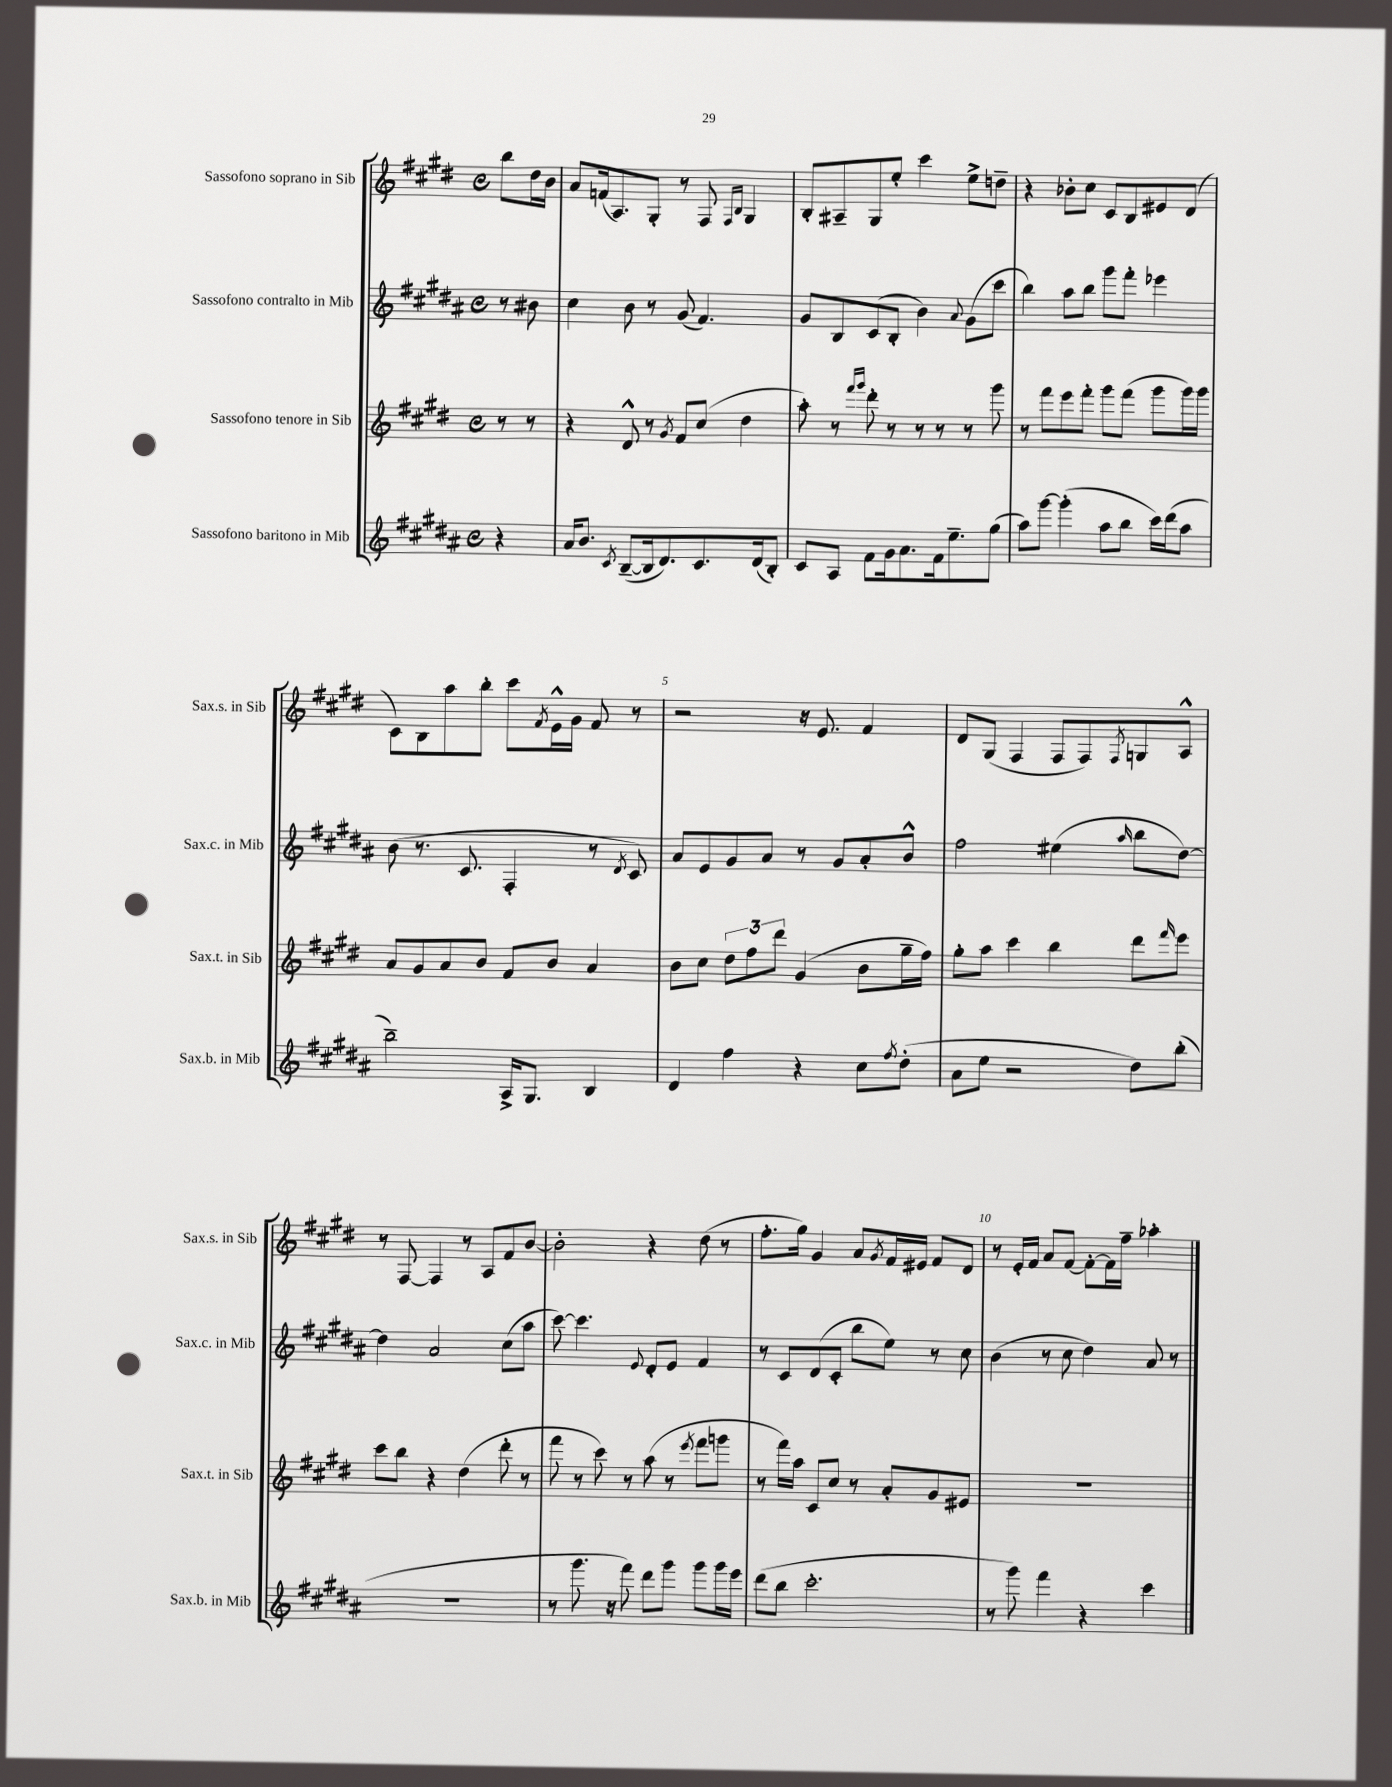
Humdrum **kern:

**kern	**kern	**kern	**kern
*staff4	*staff3	*staff2	*staff1
*clefG2	*clefG2	*clefG2	*clefG2
*k[f#c#g#d#a#]	*k[f#c#g#d#]	*k[f#c#g#d#a#]	*k[f#c#g#d#]
*M4/4	*M4/4	*M4/4	*M4/4
*met(c)	*met(c)	*met(c)	*met(c)
4r	8r	8r	8bb\L
.	8r	8b#\	16dd#\L
.	.	.	16b\JJ
=	=	=	=
16a#/LK	4r	4cc#\	8a/L
8.b/J	.	.	.
.	.	.	(16f/k
.	.	.	8.A/)
8qc#/	.	.	.
([8B~/L	8d#^^/	8b\	.
16B/]k	8r	8r	8G#'/J
8.d#/)	.	.	.
.	8qg#/	.	.
.	8f#/L	(8g#/	8r
8.c#/	(8cc#/J	4.f#/)	8F#/
.	.	.	16qqF#/LL
.	.	.	16qqB/JJ
.	4dd#\	.	4G#/
(16d#/k	.	.	.
8B'/J)	.	.	.
=	=	=	=
8c#/L	8aa'\)	8g#/L	8B'/L
8A#/J	8r	8B/	8A#~/
.	16qqfff#/LL	.	.
.	16qqggg#/JJ	.	.
8f#\L	8ddd#'\	(8c#/	8G#/
16g#\k	8r	8B'/J	8ee'/J
8.a#\	.	.	.
.	8r	4b\)	4ccc#\
16f#\k	8r	.	.
8.ee~\	.	.	.
.	.	8qqa#/	.
.	8r	(8g#\L	8ee^\L
(8gg#\J	8ggg#\	8ccc#\J	8dd~\J
=	=	=	=
8aa#\L)	8r	4bb\)	4r
[8ggg#\J	8fff#\L	.	.
(4ggg#'\]	8eee\	8aa#\L	8b-'\L
.	8fff#'\J	8bb\J	8cc#\J
8aa#\L	8ggg#\L	8ggg#\L	8c#/L
8bb\J	(8fff#\J	8fff#'\J	8B/
16ccc#\LL)	8ggg#\L	4eee-\	8e#/
(16ddd#\J	.	.	.
8aa#\J	16ggg#\L)	.	(8d#/J
.	16ggg#\JJ	.	.
=	=	=	=
2bb~\)	8a/L	(8b\	8c#\L)
.	8g#/	8.r	8B\
.	8a/	.	8aa\
.	.	8.c#/	.
.	8b/J	.	8bb'\J
16A#^/LK	8f#/L	4F#'/	8ccc#\L
8.G#/J	.	.	.
.	.	.	8qf#/
.	8b/J	.	16e^^\L
.	.	.	16g#\JJ
4B/	4a/	8r	8f#/
.	.	8qd#/	.
.	.	8c#/)	8r
=	=	=	=
4d#/	8b\L	8a#/L	2r
.	8cc#\J	8e/	.
4ff#\	12dd#\L	8g#/	.
.	12ff#\	.	.
.	.	8a#/J	.
.	12ddd#\J	.	.
4r	(4g#/	8r	16r
.	.	.	8.e/
.	.	8g#/L	.
8cc#\L	8b\L	8a#'/	4f#/
8qff#/	.	.	.
(8dd#'\J	16gg#~\L	8b^^/J	.
.	16ff#\JJ)	.	.
=	=	=	=
8a#\L	8gg#'\L	2ff#\	8d#/L
8ee\J	8aa\J	.	(8G#/J
2r	4ccc#\	.	4F#/
.	4bb\	(4ee#\	8F#/L
.	.	.	8F#/)
.	.	16qqaa#/	8qF#/
8dd#\L)	8ddd#\L	8bb\L	8G/
.	16qqfff#/	.	.
(8bb'\J	8eee\J	[8dd#\J)	8A^^/J
=	=	=	=
1r	8ccc#\L	4dd#\]	8r
.	8bb\J	.	[8F#/
.	4r	2a#/	4F#/]
.	(4dd#\	.	8r
.	.	.	8A/L
.	8ddd#'\	(8cc#\L	8f#/
.	8r	8aa#\J	[8b/J
=	=	=	=
8r	8fff#\	[8ccc#\)	2b'\]
8.ggg#\	8r	4.ccc#\]	.
.	8ccc#\)	.	.
16r	.	.	.
8fff#\)	8r	.	.
.	.	8qqe/	.
8ddd#\L	(8aa\	8d#'/L	4r
8ggg#\J	8r	8e/J	.
.	8qeee/	.	.
8ggg#\L	8fff#\L	4f#/	(8dd#\
16ggg#\L	8ggg\J	.	8r
16eee\JJ	.	.	.
=	=	=	=
(8ddd#\L	8r	8r	8.ff#'\L
8bb\J	16fff#\LL)	8c#/L	.
.	16aa\JJ	.	16gg#\Jk)
2.ccc#'\	8c#/L	(8d#/	4g#/
.	8cc#/J	8c#'/J	.
.	8r	8bb\L	8a/L
.	.	.	8qg#/
.	8a'/L	8ee\J)	16f#/L
.	.	.	16e#/JJ
.	8g#/	8r	8f#/L
.	8e#/J	8cc#\	8d#/J
=	=	=	=
8r	1r	(4b\	8r
8ggg#\)	.	.	16e'/LL
.	.	.	16f#/JJ
4fff#\	.	8r	8a/L
.	.	8cc#\	[8f#/J
4r	.	4dd#\)	8f#'\_L
.	.	.	16f#\]L
.	.	.	16ff#~\JJ
4ccc#\	.	8a#/	4aa-'\
.	.	8r	.
==	==	==	==
*-	*-	*-	*-
